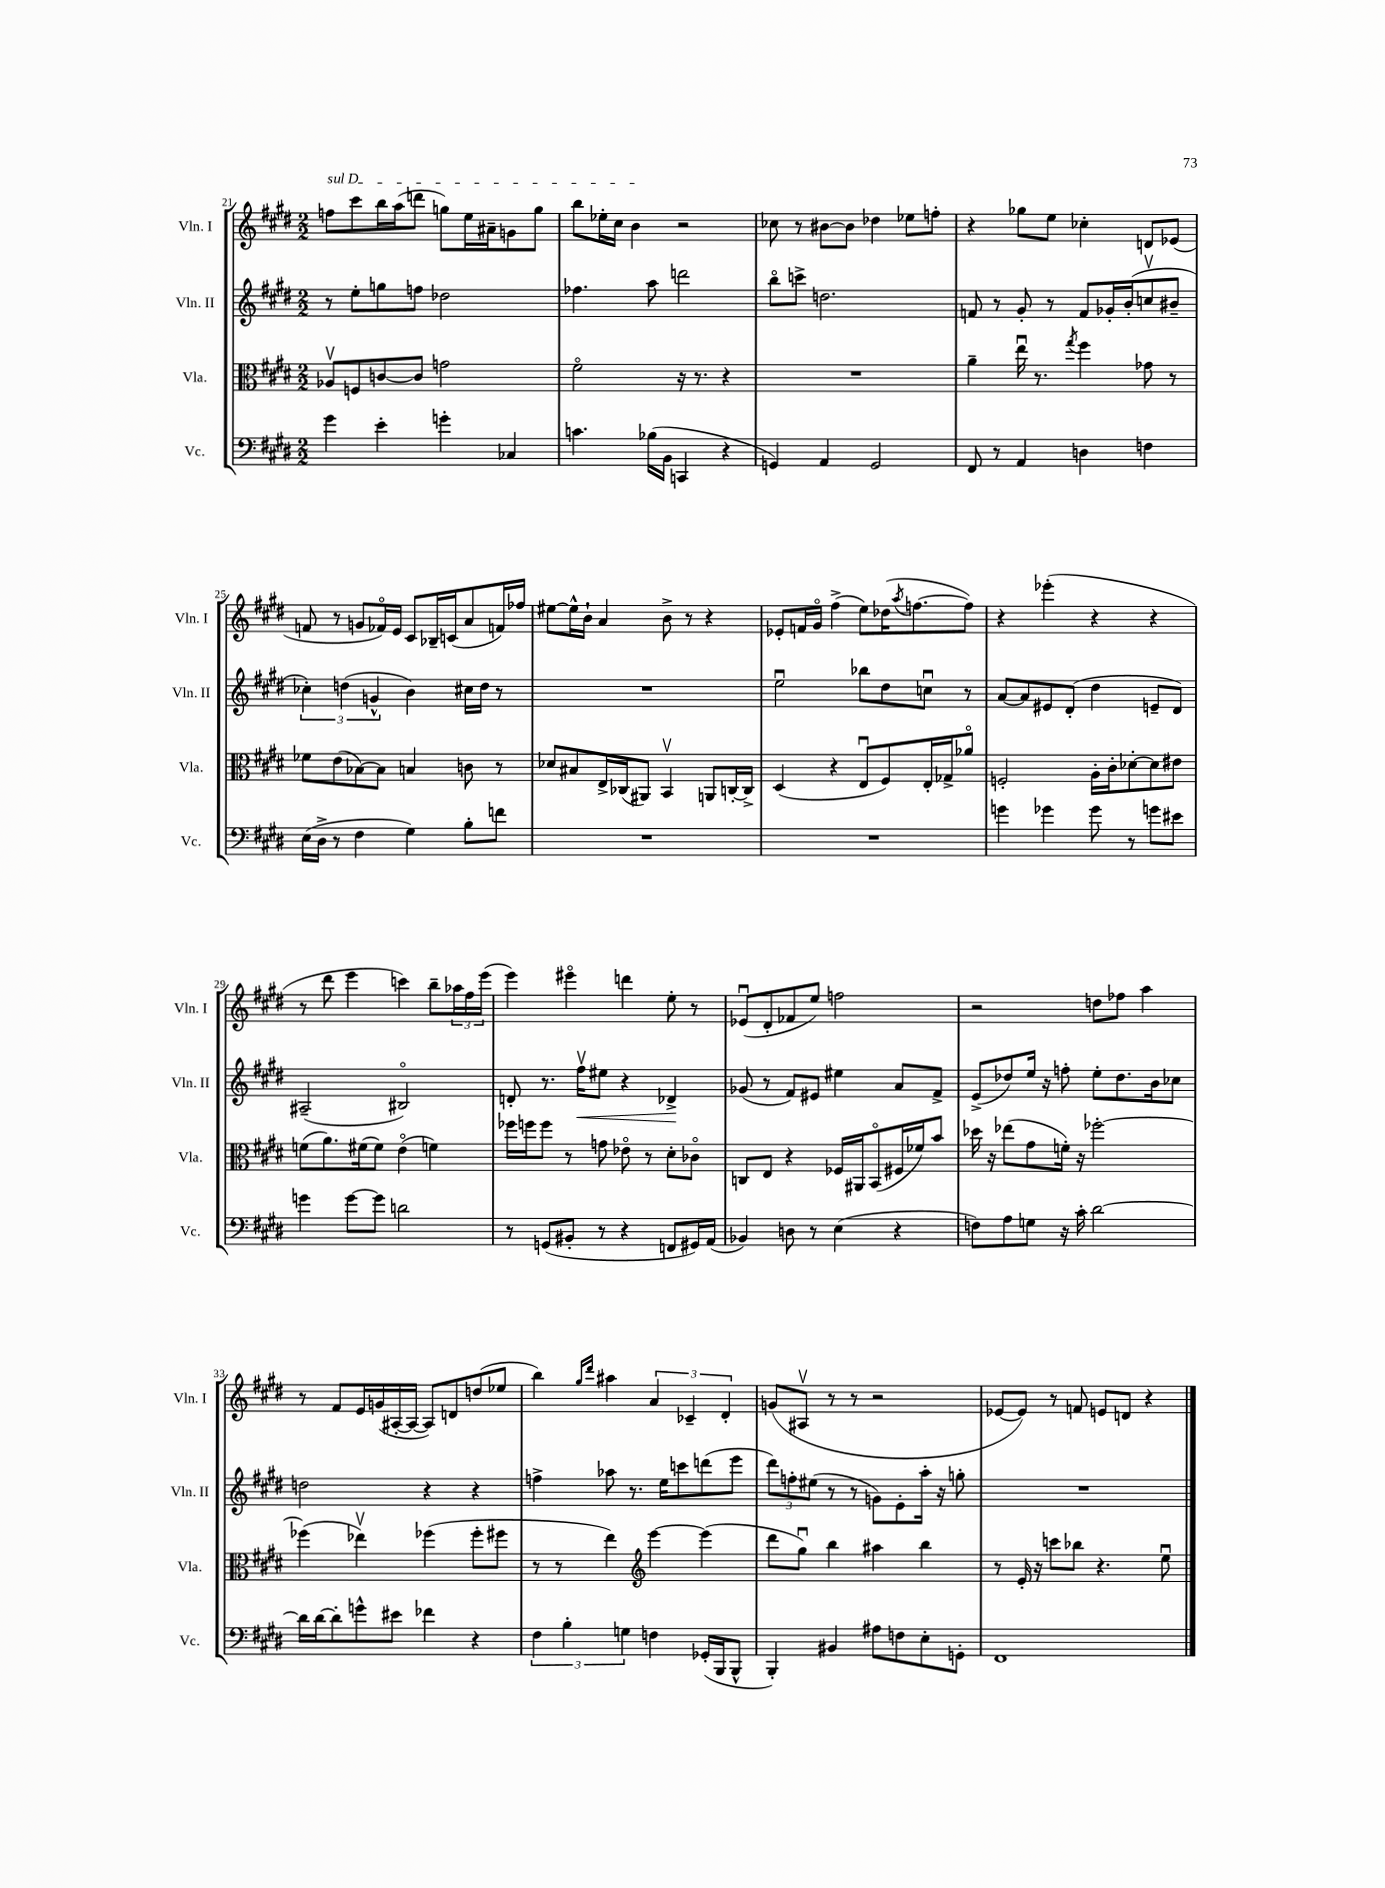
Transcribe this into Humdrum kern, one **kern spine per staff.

**kern	**kern	**kern	**dynam	**kern
*part4	*part3	*part2	*part2	*part1
*staff4	*staff3	*staff2	*staff2	*staff1
*I"Vc.	*I"Vla.	*I"Vln. II	*	*I"Vln. I
*I'Vc.	*I'Vla.	*I'Vln. II	*	*I'Vln. I
*clefF4	*clefC3	*clefG2	*	*clefG2
*k[f#c#g#d#]	*k[f#c#g#d#]	*k[f#c#g#d#]	*	*k[f#c#g#d#]
*M2/2	*M2/2	*M2/2	*	*M2/2
=21	=21	=21	=21	=21
!	!	!	!	!LO:TX:a:i:t=sul D
4g#\	8A-Xv/L	8r	.	8ffn\L
.	8Fn/	8ee'\L	.	8ccc#\
4e'\	[8cn/	8ggn\	.	16bb\L
.	.	.	.	(16aa\J
.	8c/J]	8ffn\J	.	8dddn\J
4gn'\	2gn\	2dd-X\	.	8ggn\L)
.	.	.	.	16ee\L
.	.	.	.	16a#X~\J
4C-X/	.	.	.	8gn\
.	.	.	.	8gg\J
=22	=22	=22	=22	=22
4.cn\	2f#\	4.ff-X\	.	8bb\L
.	.	.	.	16ee-X'\L
.	.	.	.	16cc#\JJ
.	.	.	.	4b\
(16B-X\LL	.	8aa\	.	.
16BB\JJ	.	.	.	.
4CCn/	16r	2dddn\	.	2r
.	8.r	.	.	.
4r	4r	.	.	.
=23	=23	=23	=23	=23
4GGn/)	1r	8bb\L	.	8cc-X\
.	.	8cccn^\J	.	8r
4AA/	.	2.ddn\	.	[8b#X\L
.	.	.	.	8b#\J]
2GG/	.	.	.	4dd-X\
.	.	.	.	8ee-X\L
.	.	.	.	8ffn'\J
=24	=24	=24	=24	=24
8FF#/	4a~\	8fn/	.	4r
8r	.	8r	.	.
4AA/	16eeu\	8g#'/	.	8gg-X\L
.	8.r	.	.	.
.	.	8r	.	8ee\J
.	8qgg#/	.	.	.
4Dn\	4ff#\	8f/L	.	4cc-X'\
.	.	16g-X'/L	.	.
.	.	(16b'/J	.	.
4Fn\	8g-X\	8ccnv/	.	8dn/L
.	8r	8b#X~/J	.	(8e-X/J
!!LO:LB:g=z
=25	=25	=25	=25	=25
(16E\LL	8f-X\L	6cc-X'\)	.	8fn/
16D#^\JJ	.	.	.	.
8r	(8e\	.	.	8r
.	.	(6ddn\	.	.
4F#\	[8B-X\)	.	.	8gn/L
.	.	6gn^^/	.	.
.	8B-\J]	.	.	16f-X/L)
.	.	.	.	16e/JJ
4G#\)	4Bn/	4b\)	.	8c#/L
.	.	.	.	16B-X~/L
.	.	.	.	(16cn/J
8B'\L	8cn\	16cc#X\LL	.	8a/
.	.	16dd\JJ	.	.
8fn\J	8r	8r	.	16fn/L)
.	.	.	.	16ff-X/JJ
=26	=26	=26	=26	=26
1r	8d-X/L	1r	.	[8ee#X\L
.	8B#X/	.	.	16ee#^^\L]
.	.	.	.	16b`\JJ
.	16E^/L	.	.	4a/
.	(16C-X/J	.	.	.
.	8AA#X/J)	.	.	.
.	4BBv/	.	.	8b^\
.	.	.	.	8r
.	8AAn/L	.	.	4r
.	[16Cn'/L	.	.	.
.	16C^/JJ]	.	.	.
=27	=27	=27	=27	=27
1r	(4D#/	2eeu\	.	8e-X'/L
.	.	.	.	16fn/L
.	.	.	.	16g#/JJ
.	4r	.	.	(4ff#^\
.	8Eu/L	8bb-X\L	.	8ee\L)
.	8F#/)	8dd#\	.	(16dd-X\K
.	.	.	.	8qaa/
.	.	.	.	[8.ffn\
.	16E'/L	8ccnu\J	.	.
.	16G-X^/J	.	.	.
.	8a-X/J	8r	.	8ff\J])
=28	=28	=28	=28	=28
4gn\	2Fn'/	[8a/L	.	4r
.	.	8a/]	.	.
4g-X\	.	8e#X/	.	(4eee-X'\
.	.	(8d#'/J	.	.
8g-\	16A'\LL	4dd#\	.	4r
.	16c#'\J	.	.	.
8r	[8d-X'\	.	.	.
8gn\L	8d-\]	8en~/L	.	4r
8e#X\J	8e#X\J	8d#/J)	.	.
!!LO:LB:g=z
=29	=29	=29	=29	=29
4gn\	(8fn\L	(2A#X~/	.	8r
.	8.a\)	.	.	8ddd#\
[8g\L	.	.	.	4eee\
.	(16f#X\k	.	.	.
8g\J]	8f#\J)	.	.	.
2dn\	(4e\	2B#X/)	.	4cccn\)
.	4fn\)	.	.	8bb~\L
.	.	.	.	24aa-X\L
.	.	.	.	24ff#\
.	.	.	.	(24eee\JJ
=30	=30	=30	=30	=30
8r	16ff-X\LL	8dn'/	.	4eee\)
.	16ffn\J	.	.	.
(8GGn/L	8ff\J	8.r	.	.
8BB#X'/J	8r	.	.	4eee#X\
!	!	!	!LO:HP:b	!
.	.	16ff#v\KL	<	.
8r	8gn\	8ee#X\J	.	.
4r	8e-X\	4r	.	4dddn\
.	8r	.	.	.
8FFn/L	8d#'\L	4d-X^/	.	8ee'\
16GG#X/L)	8c-X\J	.	.	8r
(16AA/JJ	.	.	.	.
.	.	.	[	.
=31	=31	=31	=31	=31
4BB-X/)	8Cn/L	(8g-X/	.	(8e-Xu/L
.	8E/J	8r	.	8d#'/
8Dn\	4r	8f#/L)	.	8f-X/
8r	.	8e#X/J	.	8ee/J)
(4E\	16F-X/LL	4ee#X\	.	2ffn\
.	16AA#X/J	.	.	.
.	(8BB/	.	.	.
4r	16F#X/L	8a/L	.	.
.	16f-X/J)	.	.	.
.	8b/J	8f#^/J	.	.
=32	=32	=32	=32	=32
8Fn\L)	16dd-X\	(8e^/L	.	2r
.	16r	.	.	.
8A\	(8ee-X\L	8dd-X/)	.	.
8Gn\J	8g#\	16ee/Jk	.	.
.	.	16r	.	.
16r	16fn'\Jk)	8ffn'\	.	.
16c#'\	16r	.	.	.
[2d#\	[2ff-X'\	8ee'\L	.	8ddn\L
.	.	8.dd-\	.	8ff-X\J
.	.	.	.	4aa\
.	.	16b\k	.	.
.	.	8cc-X\J	.	.
!!LO:LB:g=z
=33	=33	=33	=33	=33
16d#\LL]	(4ff-X\]	2ddn\	.	8r
[16d#\J	.	.	.	.
8d#'\]	.	.	.	8f#/L
8gn^^\	4ee-Xv\)	.	.	16e/L
.	.	.	.	(16gn/
8e#X\J	.	.	.	[16A#X'/
.	.	.	.	16A#/JJ_
4f-X\	(4ff-X\	4r	.	8A#/L])
.	.	.	.	8dn/
4r	8ff-'\L	4r	.	(8ddn/
.	8ff#X\J	.	.	8ee-X/J
=34	=34	=34	=34	=34
6F#\	8r	4ffn^\	.	4bb\)
.	8r	.	.	.
6B'\	.	.	.	.
.	.	.	.	16qqgg#/LL
.	.	.	.	16qqddd#/JJ
.	4ee\)	8aa-X\	.	4aa#X\
6Gn\	.	.	.	.
.	.	8.r	.	.
*	*clefG2	*	*	*
4Fn\	[4eee\	.	.	6a/
.	.	16ee\KL	.	.
.	.	8cccn\	.	.
.	.	.	.	6c-X~/
(16GG-X'/LL	(4eee\]	(8dddn\	.	.
16BBB/J	.	.	.	.
.	.	.	.	6d#'/
8BBB^^/J	.	8eee\J	.	.
=35	=35	=35	=35	=35
4BBB'/)	8ddd#\L	12ddd#\L)	.	(8gn/L
.	.	12ffn'\	.	.
.	8gg#u\J)	.	.	8A#Xv/J
.	.	(12ee#X\J	.	.
4BB#X/	4bb\	8r	.	8r
.	.	8r	.	8r
8A#X\L	4aa#X\	8gn\L)	.	2r
8Fn\	.	8e'\	.	.
8E'\	4bb\	16aa'\Jk	.	.
.	.	16r	.	.
8GGn'\J	.	8ggn'\	.	.
=36	=36	=36	=36	=36
1FF#	8r	1r	.	[8e-X/L
.	16e'/	.	.	8e-/J])
.	16r	.	.	.
.	8cccn\L	.	.	8r
.	8bb-X\J	.	.	8fn/
.	4.r	.	.	8en/L
.	.	.	.	8dn/J
.	.	.	.	4r
.	8eeu\	.	.	.
==	==	==	==	==
*-	*-	*-	*-	*-
